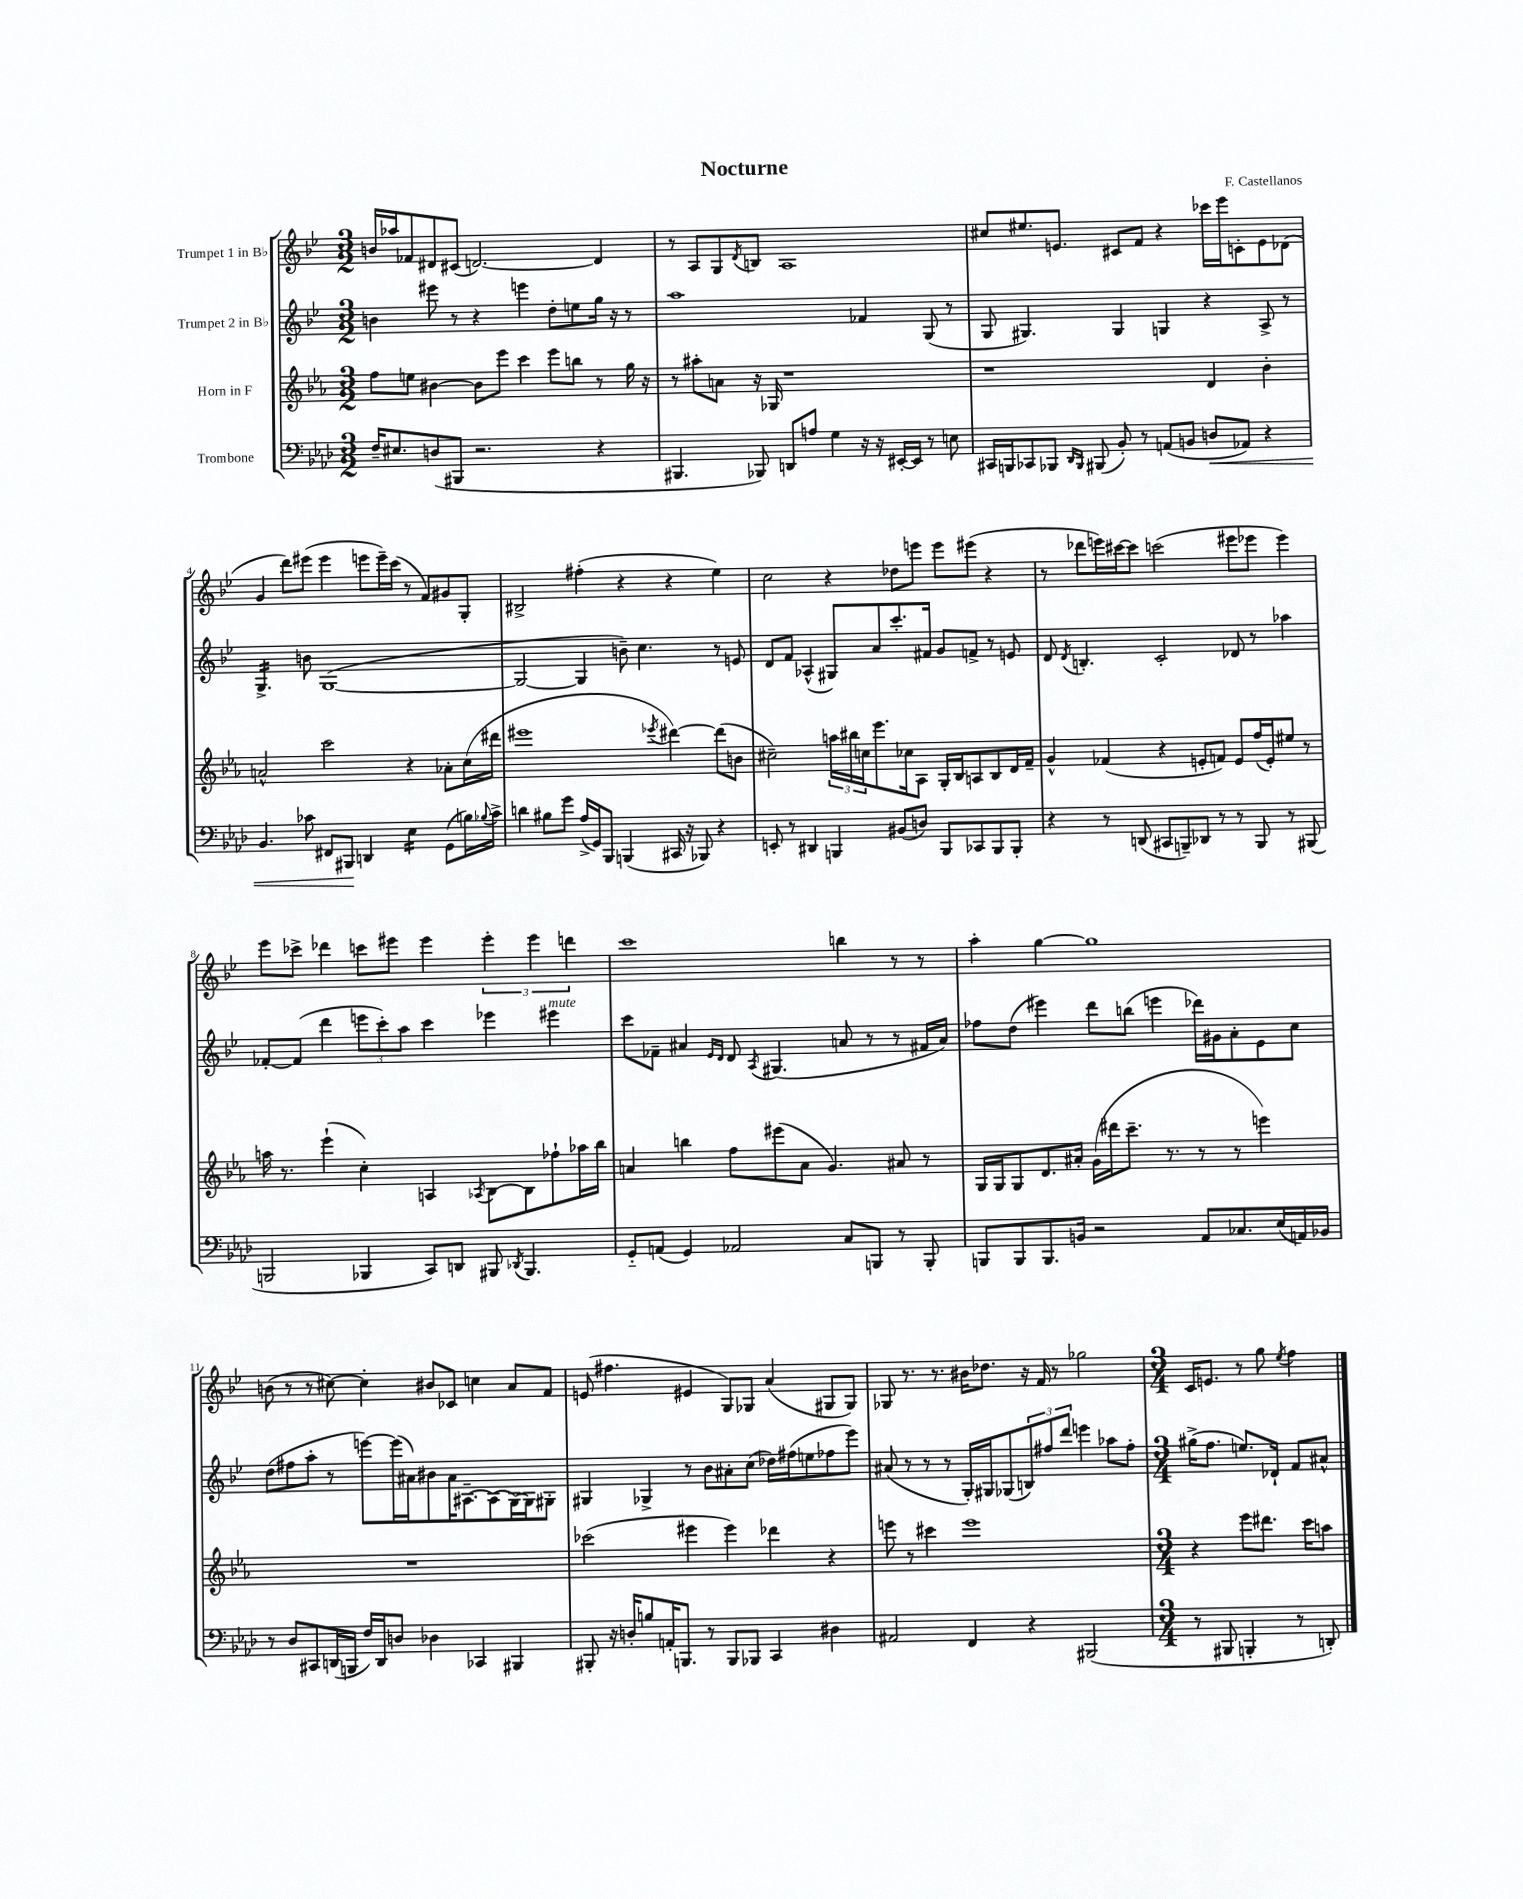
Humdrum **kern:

**kern	**kern	**kern	**kern
*staff4	*staff3	*staff2	*staff1
*clefF4	*clefG2	*clefG2	*clefG2
*k[b-e-a-d-]	*k[b-e-a-]	*k[b-e-]	*k[b-e-]
*M3/2	*M3/2	*M3/2	*M3/2
16F~	8ff	4b	16b
8.E#	.	.	16aa-
.	8ee	.	8f-
(8D	[4b#	8eee#	8d#
8BBB#	.	8r	(8c#
2.r	8b#]	4r	[2.d)
.	8eee-	.	.
.	4ccc	4eee	.
.	8eee-	8dd'	.
.	8bb	8ee	.
4r	8r	16gg	4d]
.	.	16r	.
.	16gg	8r	.
.	16r	.	.
=	=	=	=
4.BBB#	8r	1aa	8r
.	8aa#'	.	8A
.	8a	.	8G
.	.	.	8qd
8BBB-)	16r	.	8B
.	16G-	.	.
8DD	1r	.	1A
8A	.	.	.
4G	.	.	.
16r	.	4f-	.
16r	.	.	.
[16EE#'	.	.	.
16EE#]	.	.	.
8r	.	(8G	.
8E	.	8r	.
=	=	=	=
16CC#	1r	8G	8cc#
16BBB	.	.	.
8CC-	.	4.G#)	8.ee#
8BBB-	.	.	.
.	.	.	8.e
16qqDD-	.	.	.
16qqBBB-	.	.	.
(8BBB#	.	.	.
8BB-')	.	4G#	8c#
8r	.	.	8f
(8AA	.	4G	4r
8BB	.	.	.
8D	4d	4r	16ccc-
.	.	.	16eee-
8AA-)	.	.	8c'
4r	4b-'	8A^	8e
.	.	8r	(8d-
=	=	=	=
4.BB-	2a^^	4.G^	4g
.	.	.	8ddd)
8c-	.	8b	(8eee#
8FF#	2ccc	([1G	4eee#
8BBB#	.	.	.
4DD	.	.	8eee
.	.	.	16eee~)
.	.	.	(16ccc
4E-	4r	.	8r
.	.	.	8f)
(8GG	8a-'	.	8g#
16B)	(16cc	.	8G'
8qqB-	.	.	.
16c-^	16ddd#	.	.
=	=	=	=
4d	1eee#	2G_	2B#^
8B#	.	.	.
8g	.	.	.
(16A-^	.	4G]	(4ff#'
16GG)	.	.	.
8BBB-	.	.	.
(4BBB	.	8b~)	4r
.	.	4.cc	.
.	8qeee-	.	.
16CC#	[4ddd#)	.	4r
16r	.	.	.
8BBB-)	.	.	.
4r	(8ddd#]	8r	4ee-)
.	8b	8e	.
=	=	=	=
8EE'	2cc#~)	8d	2cc
8r	.	8f	.
4DD#	.	(4A-^^	.
4BBB	24aa	8G#)	4r
.	24bb#	.	.
.	24cc	.	.
.	8.eee-	8a	.
(8BB#	.	8.ccc'	8dd-
.	16cc-	.	.
8D)	8A-	.	8eee
.	.	16f#	.
8BBB	16G'	8g	8eee
.	16B-	.	.
8CC-	8A	8f^	(8eee#
8BBB	8B-	8r	4r
8BBB'	16d	8e	.
.	16f~	.	.
=	=	=	=
4r	4g^^	8d	8r
.	.	8qd	.
.	.	4.B'	8ddd-
8r	(4f-	.	16eee)
.	.	.	[16ccc#
(8DD	.	.	8ccc#]
8CC#	4r	2c'	(2ccc
8BBB~)	.	.	.
8DD-	8e'	.	.
8r	8f)	.	.
8r	8e	8d-	8eee#
8BBB	(16ff	8r	8eee-
.	16e')	.	.
8r	8ee#	4aa-	4eee-)
(8BBB#	8r	.	.
=	=	=	=
2BBB	16aa	[8f-'	8eee-
.	8.r	.	.
.	.	(8f-]	8ccc-^
.	(4eee-`	4ddd	4ddd-
4BBB-	4cc')	12eee	8ccc
.	.	12ccc')	.
.	.	.	8eee#
.	.	12aa	.
8CC)	4A	4ccc	4eee#
8DD	.	.	.
.	8qA-	.	.
8BBB#	[8B-	4eee-	6eee#'
8qDD-	.	.	.
4.BBB#	8B-]	.	.
.	.	.	6eee#
.	8ff-`	4eee#	.
.	.	.	6ddd
.	16aa-	.	.
.	16bb-	.	.
=	=	=	=
8GG'~	4a	8ccc	1ccc
(8AA	.	8f-~	.
4GG)	4bb	4a#	.
.	.	16qqe-	.
.	.	16qqd	.
2AA-	8ff	8d	.
.	.	8qA	.
.	(8eee#	(4.G#	.
.	8a	.	.
.	4.g)	.	.
8C	.	8a	4bb
8BBB	.	8r	.
8r	8a#	8r	8r
8BBB'	8r	16f#	8r
.	.	16a)	.
=	=	=	=
8BBB	16G	8ff-	4aa'
.	16G	.	.
8BBB	8G	(8dd	.
8.BBB	8.d	4eee#)	[4gg
16BB	16a#'	.	.
2r	(16g	8ddd	1gg]
.	16ddd#	.	.
.	8.ccc~	(8bb	.
.	.	4eee	.
.	8.r	.	.
8AA-	8r	16ddd-)	.
.	.	16g#	.
8.C-	8r	8a'	.
.	4eee)	8e-	.
(16E-	.	.	.
16AA)	.	8cc	.
16BB-	.	.	.
=	=	=	=
8r	1.r	(8dd	(8b
8D-	.	8ff#	8r
8CC#	.	8aa'	8r
(16DD	.	8r	[8cc#)
16BBB	.	.	.
16F)	.	[8eee)	4cc#']
16DD	.	.	.
8D	.	(16eee]	.
.	.	16a#)	.
4D-	.	8b#	8b#
.	.	16a#	8c-
.	.	[8.A#~	.
4CC-	.	.	4cc
.	.	(8A#]	.
4BBB#	.	[16G)	8a
.	.	16G]	.
.	.	8G#'	8f
=	=	=	=
8BBB#'	(2ccc-	4G#	(8e
16r	.	.	4.ff#
16D'	.	.	.
8B	.	4G-^	.
16AA'	.	.	.
8.BBB	.	.	.
.	4eee#	8r	4e#
8r	.	8b-	.
8BBB	4eee#)	8a#'	8G)
8BBB-	.	(8cc	8G-
4CC	4ddd-	16dd-)	(4a
.	.	(16ff#	.
.	.	8ee	.
4D#	4r	8ff-	8G#
.	.	8eee-)	8G#)
=	=	=	=
2AA#	8eee	(8a#	8G-
.	8r	8r	8.r
.	4ccc#	8r	.
.	.	.	8.r
.	.	8r	.
4FF	1eee	16G')	16b#
.	.	16G#	8.dd-
.	.	(8G-	.
4r	.	12B)	16r
.	.	.	16f
.	.	12ff#	.
.	.	.	8r
.	.	12ddd	.
(2BBB#	.	4eee	2gg-
.	.	8aa-	.
.	.	8ff#'	.
=	=	=	=
*M3/4	*M3/4	*M3/4	*M3/4
8r	4r	(16gg#^	16c
.	.	8.ff	8.e
8BBB#	.	.	.
4BBB'	8eee-	8.ee)	8r
.	8.ddd#	.	8gg
.	.	16d-`	.
.	.	.	8qee-
8r	.	8f	4ff
.	16ccc	.	.
8DD')	8aa	8a#^^	.
==	==	==	==
*-	*-	*-	*-
